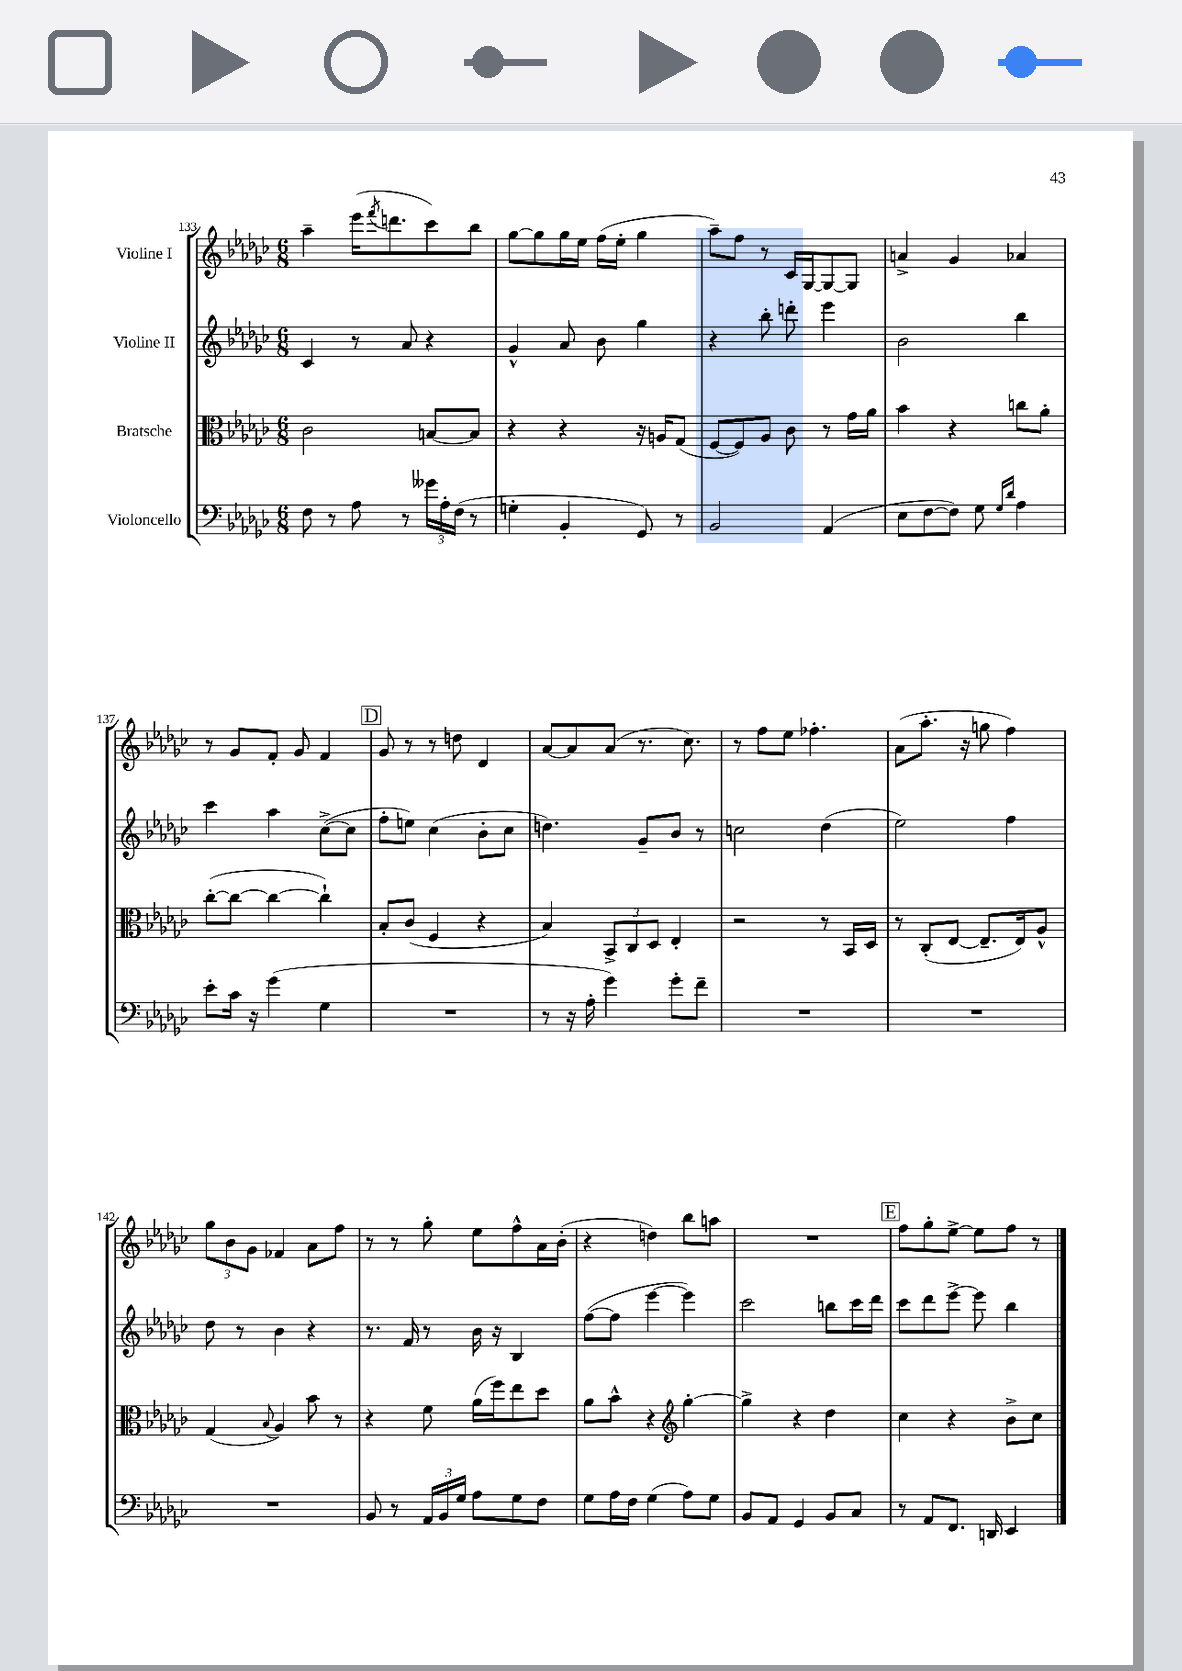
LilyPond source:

<<
\new StaffGroup <<
\new Staff = "s0" \with { instrumentName = "Violine I" } {
    \clef treble \key ges \major \numericTimeSignature \time 6/8
    aes''4-- ees'''16( \acciaccatura { f'''8 } d'''8. ces'''8) bes''8 |
    ges''8~ ges''8 ges''16 ees''16 f''16( ees''16-. ges''4 |
    aes''8--) f''8 r8 ces'16 ges16~ ges8~ ges8 |
    a'4-> ges'4 aes'4 |
    r8 ges'8 f'8-. ges'8 f'4 |
    \mark \markup { \box "D" } ges'8 r8 r8 d''8 des'4 |
    aes'8~ aes'8 aes'8( r8. ces''8.) |
    r8 f''8 ees''8 fes''4.-. |
    aes'8( aes''8.-. r16 g''8 f''4) |
    \tuplet 3/2 { ges''8 bes'8 ges'8 } fes'4 aes'8 f''8 |
    r8 r8 ges''8-. ees''8 f''8-^ aes'16 bes'16-.( |
    r4 d''4) bes''8 a''8 |
    R2. |
    \mark \markup { \box "E" } f''8 ges''8-. ees''8~-> ees''8 f''8 r8 \bar "|." |
}
\new Staff = "s1" \with { instrumentName = "Violine II" } {
    \clef treble \key ges \major \numericTimeSignature \time 6/8
    ces'4 r8 aes'8 r4 |
    ges'4-^ aes'8 bes'8 ges''4 |
    r4 bes''8-. d'''8-. ees'''4 |
    bes'2 bes''4 |
    ces'''4 aes''4 ces''8~->( ces''8 |
    \mark \markup { \box "D" } f''8-. e''8) ces''4( bes'8-. ces''8 |
    d''4.) ges'8-- bes'8 r8 |
    c''2 des''4( |
    ees''2) f''4 |
    des''8 r8 bes'4 r4 |
    r8. f'16 r8 bes'16 r16 bes4 |
    f''8~( f''8 ees'''4~ ees'''4) |
    ces'''2 b''8 ces'''16 des'''16 |
    \mark \markup { \box "E" } ces'''8 des'''8 ees'''8~-> ees'''8 bes''4 \bar "|." |
}
\new Staff = "s2" \with { instrumentName = "Bratsche" } {
    \clef alto \key ges \major \numericTimeSignature \time 6/8
    ces'2 b8~ b8 |
    r4 r4 r16 a16 ges8( |
    f8~ f8) aes8 ces'8 r8 ges'16 aes'16 |
    bes'4 r4 c''8 aes'8-. |
    ces''8~-.( ces''8~ ces''4~ ces''4-!) |
    \mark \markup { \box "D" } bes8-. ces'8( f4 r4 |
    bes4) \tuplet 3/2 { bes,8-> ces8 des8 } ees4-. |
    r2 r8 bes,16 des16 |
    r8 ces8-.( ees8~ ees8.-- ees16) aes8-^ |
    ges4( \appoggiatura { bes8 } aes4) bes'8 r8 |
    r4 f'8 aes'16( f''16) ees''8 des''8 |
    aes'8 bes'8-^ r4 \clef treble ges''4~-. |
    ges''4-> r4 des''4 |
    \mark \markup { \box "E" } ces''4 r4 bes'8-> ces''8 \bar "|." |
}
\new Staff = "s3" \with { instrumentName = "Violoncello" } {
    \clef bass \key ges \major \numericTimeSignature \time 6/8
    f8 r8 aes8 r8 \tuplet 3/2 { geses'16 aes16-. f16( } r8 |
    g4-. bes,4-. ges,8) r8 |
    bes,2 aes,4( |
    ees8 f8~ f8) ges8 \grace { ges16 des'16 } aes4 |
    ees'8-. ces'16 r16 ges'4( ges4 |
    \mark \markup { \box "D" } R2. |
    r8 r16 aes16-. ges'4) ges'8-. f'8-- |
    R2. |
    R2. |
    R2. |
    bes,8 r8 \tuplet 3/2 { aes,16 bes,16 ges16 } aes8 ges8 f8 |
    ges8 aes16 f16 ges4( aes8) ges8 |
    bes,8 aes,8 ges,4 bes,8 ces8 |
    \mark \markup { \box "E" } r8 aes,8 f,8. d,16 ees,4 \bar "|." |
}
>>
>>
\layout { \context { \Score currentBarNumber = #133 } }
